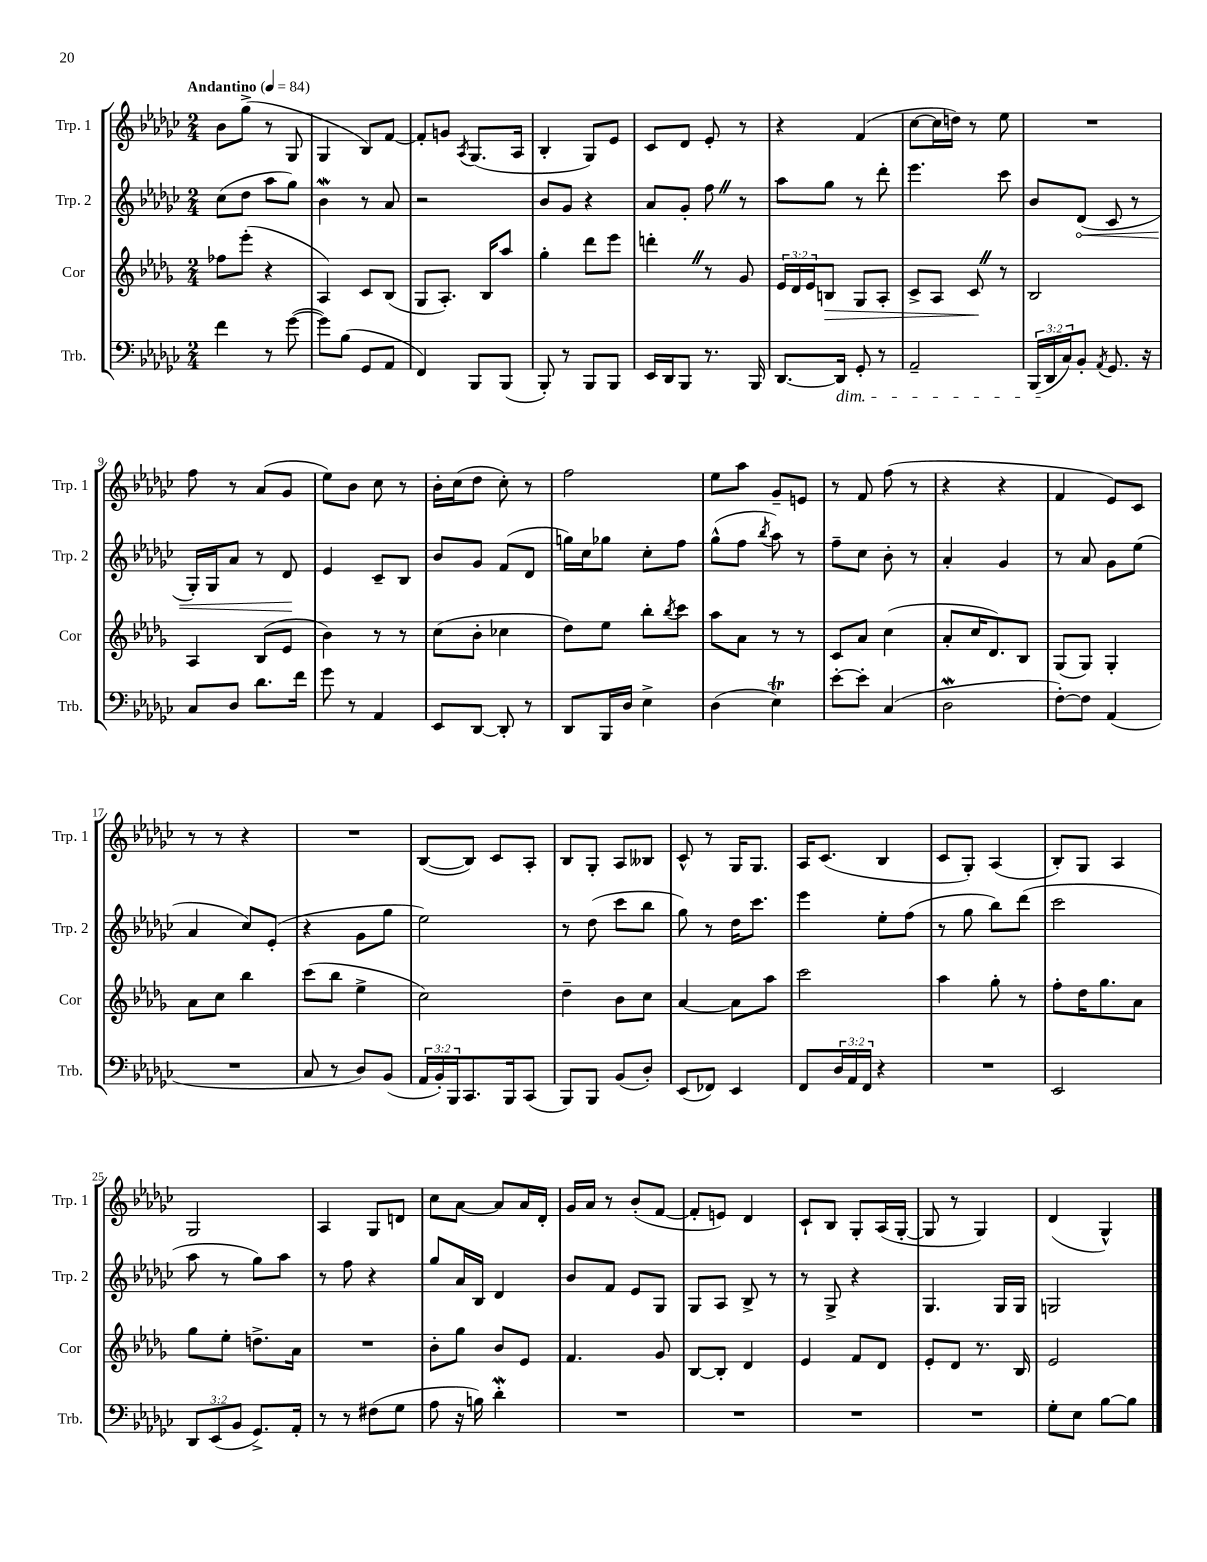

**kern	**kern	**kern	**kern
*staff4	*staff3	*staff2	*staff1
*clefF4	*clefG2	*clefG2	*clefG2
*k[b-e-a-d-g-c-]	*k[b-e-a-d-g-]	*k[b-e-a-d-g-c-]	*k[b-e-a-d-g-c-]
*M2/4	*M2/4	*M2/4	*M2/4
*MM84	*MM84	*MM84	*MM84
4f	8ff-	(8cc-	8b-
.	(8eee-'	8dd-	(8gg-^
8r	4r	8aa-	8r
([8g-	.	8gg-)	8G-
=	=	=	=
8g-])	4A-)	4b-	4G-
(8B-	.	.	.
8GG-	8c	8r	8B-)
8AA-	(8B-	8a-	[8f
=	=	=	=
4FF)	8G-	2r	8f']
.	8.A-')	.	8g
.	.	.	8qA-
8BBB-	.	.	(8.G-
.	16B-	.	.
(8BBB-	8aa-	.	.
.	.	.	16A-
=	=	=	=
8BBB-')	4gg-'	8b-	4B-'
8r	.	8g-	.
8BBB-	8ddd-	4r	8G-)
8BBB-	8eee-	.	8e-
=	=	=	=
16EE-	4ddd'	8a-	8c-
16DD-	.	.	.
8BBB-	.	8g-'	8d-
8.r	8r	8ff	8e-'
.	8g-	8r	8r
16BBB-	.	.	.
=	=	=	=
[8.DD-	24e-	8aa-	4r
.	24d-	.	.
.	24e-	.	.
.	8B	8gg-	.
16DD-]	.	.	.
8GG-'	8G-	8r	(4f
8r	8A-'	8ddd-'	.
=	=	=	=
2AA-~	8c^	4.eee-	[8cc-
.	8A-	.	16cc-]
.	.	.	16dd)
.	8c	.	8r
.	8r	8ccc-	8ee-
=	=	=	=
(24BBB-	2B-	8b-	2r
24DD-	.	.	.
24C-)	.	.	.
8BB-'	.	(8d-	.
8qAA-	.	.	.
8.GG-	.	8c-	.
.	.	8r	.
16r	.	.	.
=	=	=	=
8C-	4A-	16G-')	8ff
.	.	16G-	.
8D-	.	8a-	8r
8.d-	(8B-	8r	(8a-
.	8e-	8d-	8g-
16f	.	.	.
=	=	=	=
8g-	4b-)	4e-	8ee-)
8r	.	.	8b-
4AA-	8r	8c-~	8cc-
.	8r	8B-	8r
=	=	=	=
8EE-	(8cc	8b-	16b-'
.	.	.	(16cc-
[8DD-	8b-'	8g-	8dd-
8DD-']	4cc-	(8f	8cc-')
8r	.	8d-	8r
=	=	=	=
8DD-	8dd-)	16gg)	2ff
.	.	16cc-	.
16BBB-	8ee-	8gg-	.
16D-	.	.	.
4E-^	8bb-'	8cc-'	.
.	8qbb-	.	.
.	8ccc	8ff	.
=	=	=	=
(4D-	8aa-	(8gg-^^	8ee-
.	8a-	8ff	8aa-
.	.	8qbb-	.
4E-)	8r	8aa-)	8g-~
.	8r	8r	8e
=	=	=	=
[8e-'	8c	8ff~	8r
8e-']	8a-	8cc-	8f
(4C-	(4cc	8b-'	(8ff
.	.	8r	8r
=	=	=	=
2D-	8a-'	4a-'	4r
.	16cc	.	.
.	8.d-)	.	.
.	.	4g-	4r
.	8B-	.	.
=	=	=	=
[8F')	(8G-	8r	4f
8F]	8G-)	8a-	.
(4AA-	4G-'	8g-	8e-)
.	.	(8ee-	8c-
=	=	=	=
2r	8a-	4a-	8r
.	8cc	.	8r
.	4bb-	8cc-)	4r
.	.	(8e-'	.
=	=	=	=
8C-	(8ccc	4r	2r
8r	8bb-	.	.
8D-)	4ee-^	8g-	.
(8BB-	.	8gg-	.
=	=	=	=
24AA-	2cc)	2ee-)	([8B-
24BB-')	.	.	.
24BBB-	.	.	.
8.CC-	.	.	8B-])
.	.	.	8c-
16BBB-	.	.	.
(8CC-	.	.	8A-'
=	=	=	=
8BBB-)	4dd-~	8r	8B-
8BBB-	.	(8dd-	8G-'
(8BB-	8b-	8ccc-	8A-
8D-')	8cc	8bb-	8B--
=	=	=	=
(8EE-	[4a-	8gg-)	8c-^^
8FF-)	.	8r	8r
4EE-	8a-]	16dd-	16G-
.	.	8.ccc-	8.G-
.	8aa-	.	.
=	=	=	=
8FF	2ccc	4eee-	16A-
.	.	.	(8.c-
24D-	.	.	.
24AA-	.	.	.
24FF	.	.	.
4r	.	8ee-'	4B-
.	.	(8ff	.
=	=	=	=
2r	4aa-	8r	8c-
.	.	8gg-	8G-')
.	8gg-'	8bb-)	(4A-
.	8r	(8ddd-	.
=	=	=	=
2EE-	8ff'	2ccc-	8B-')
.	16dd-	.	8G-
.	8.gg-	.	.
.	.	.	4A-
.	8a-	.	.
=	=	=	=
12DD-	8gg-	8aa-	2G-
(12EE-	.	.	.
.	8ee-'	8r	.
12BB-	.	.	.
8.GG-^)	8.dd^	8gg-)	.
.	.	8aa-	.
16AA-'	16a-	.	.
=	=	=	=
8r	2r	8r	4A-
8r	.	8ff	.
(8F#	.	4r	8G-
8G-	.	.	8d
=	=	=	=
8A-	8b-'	8gg-	8cc-
16r	8gg-	16a-	[8a-
16B)	.	16B-	.
4d-'	8b-	4d-	8a-]
.	8e-	.	16a-
.	.	.	16d-'
=	=	=	=
2r	4.f	8b-	16g-
.	.	.	16a-
.	.	8f	8r
.	.	8e-	(8b-'
.	8g-	8G-	[8f
=	=	=	=
2r	[8B-	8G-	8f']
.	8B-']	8A-	8e)
.	4d-	8B-^	4d-
.	.	8r	.
=	=	=	=
2r	4e-	8r	8c-`
.	.	8G-^	8B-
.	8f	4r	8G-'
.	8d-	.	(16A-
.	.	.	[16G-'
=	=	=	=
2r	8e-'	4.G-	8G-]
.	8d-	.	8r
.	8.r	.	4G-)
.	.	16G-	.
.	16B-	16G-	.
=	=	=	=
8G-'	2e-	2G	(4d-
8E-	.	.	.
[8B-	.	.	4G-^^)
8B-]	.	.	.
==	==	==	==
*-	*-	*-	*-
